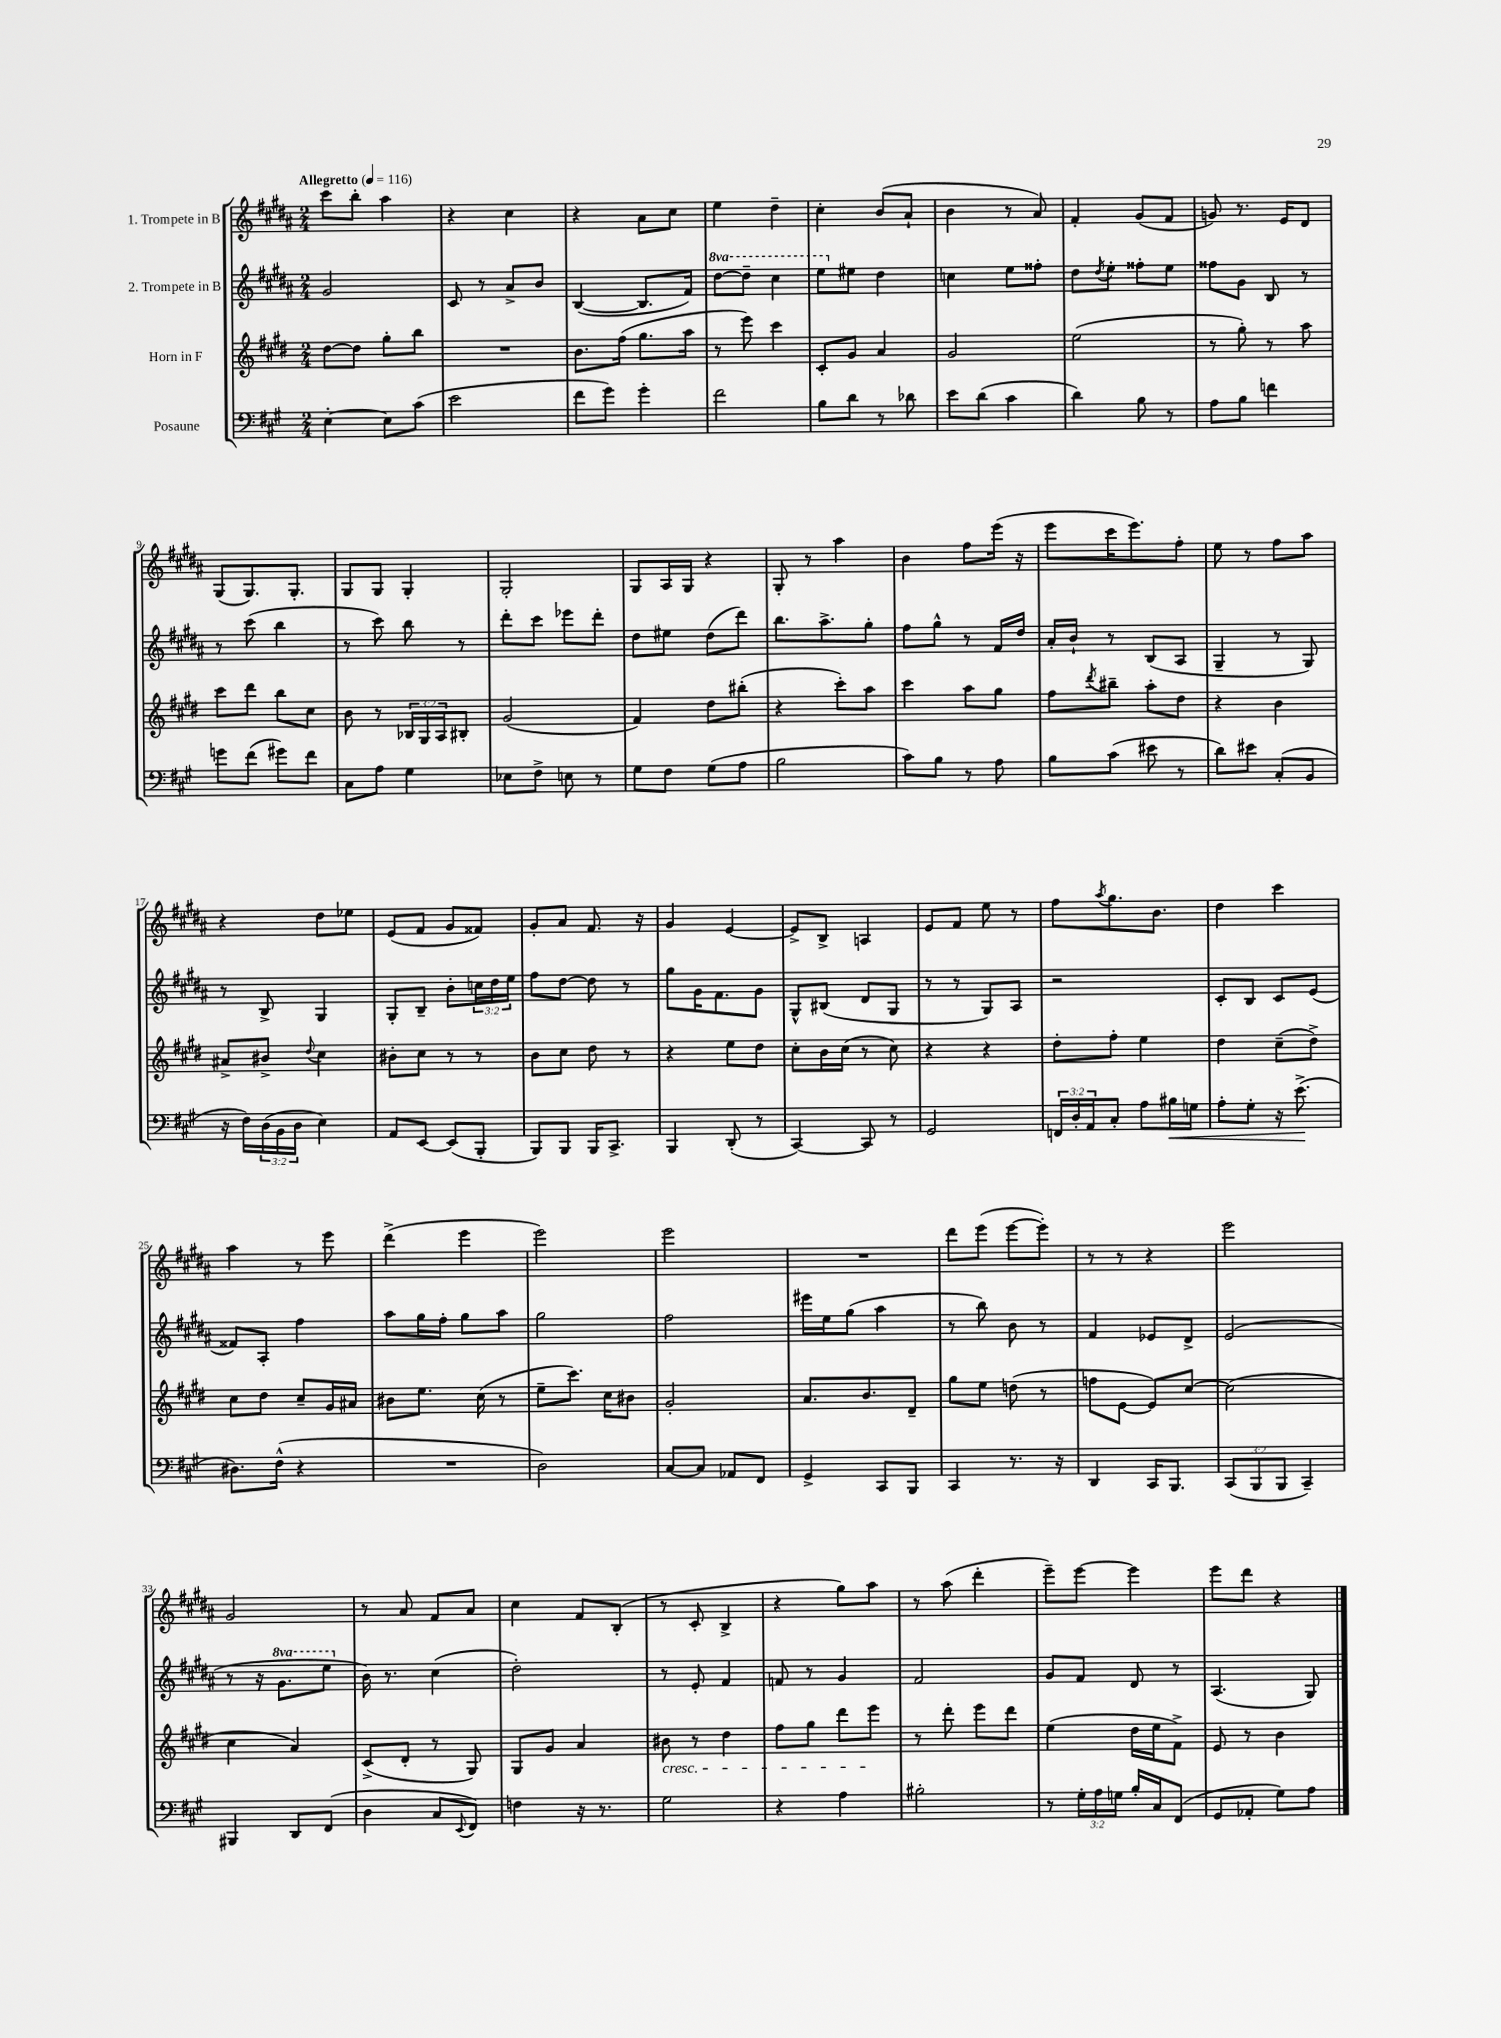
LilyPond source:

<<
\new StaffGroup <<
\new Staff = "s0" \with { instrumentName = "1. Trompete in B" } {
    \clef treble \key b \major \numericTimeSignature \time 2/4 \tempo "Allegretto" 4 = 116
    cis'''8 b''8-. ais''4 |
    r4 cis''4 |
    r4 ais'8 cis''8 |
    e''4 dis''4-- |
    cis''4-. b'8( ais'8-! |
    b'4 r8 ais'8) |
    fis'4-. gis'8( fis'8 |
    g'8) r8. e'16 dis'8 |
    gis8( gis8.) gis8.-. |
    gis8 gis8 gis4-. |
    gis2-. |
    gis8 ais16 gis16 r4 |
    gis8-. r8 ais''4 |
    b'4 fis''8 e'''16( r16 |
    e'''8 cis'''16 e'''8.) fis''8-. |
    e''8 r8 fis''8 ais''8 |
    r4 dis''8 ees''8 |
    e'8( fis'8 gis'8 fisis'8) |
    gis'8-. ais'8 fis'8. r16 |
    gis'4 e'4~ |
    e'8-> b8-> a4 |
    e'8 fis'8 e''8 r8 |
    fis''8 \acciaccatura { ais''8 } gis''8. b'8. |
    dis''4 cis'''4 |
    ais''4 r8 e'''8 |
    dis'''4->( e'''4 |
    e'''2) |
    e'''2 |
    R2 |
    dis'''8 e'''8( e'''8~ e'''8-.) |
    r8 r8 r4 |
    e'''2 |
    gis'2 |
    r8 ais'8 fis'8 ais'8 |
    cis''4 fis'8 b8-.( |
    r8 cis'8-. b4-> |
    r4 gis''8) ais''8 |
    r8 ais''8( dis'''4-. |
    e'''8--) e'''8~ e'''4 |
    e'''8 dis'''8 r4 \bar "|." |
}
\new Staff = "s1" \with { instrumentName = "2. Trompete in B" } {
    \clef treble \key b \major \numericTimeSignature \time 2/4 \override Staff.TupletNumber.text = #tuplet-number::calc-fraction-text \set Staff.ottavationMarkups = #ottavation-simple-ordinals
    gis'2 |
    cis'8 r8 ais'8-> b'8 |
    b4~( b8. fis'16) |
    \ottava #1 dis'''8~ dis'''8-- cis'''4 |
    e'''8 \ottava #0 eis''8 dis''4 |
    c''4 e''8 fisis''8-. |
    dis''8 \acciaccatura { dis''8 } e''8-. fisis''8-. e''8 |
    fisis''8 gis'8 b8 r8 |
    r8 cis'''8( b''4 |
    r8 cis'''8) b''8 r8 |
    dis'''8-. cis'''8 ees'''8 dis'''8-. |
    dis''8 eis''8 dis''8( dis'''8) |
    b''8. ais''8.-> gis''8-. |
    fis''8 gis''8-^ r8 fis'16 dis''16 |
    ais'16-. b'16-! r8 b8( ais8 |
    gis4-- r8 gis8) |
    r8 b8-> gis4 |
    gis8-. b8-- b'8-. \tuplet 3/2 { c''16 dis''16 e''16 } |
    fis''8 dis''8~ dis''8 r8 |
    gis''8 gis'16 fis'8. gis'8 |
    gis8-^ bis8( dis'8 gis8 |
    r8 r8 gis8) ais8 |
    r2 |
    cis'8-. b8 cis'8 e'8( |
    fisis'8) ais8-. fis''4 |
    ais''8 gis''16 fis''16-. gis''8 ais''8 |
    gis''2 |
    fis''2 |
    eis'''16 e''16 gis''8( ais''4 |
    r8 b''8) b'8 r8 |
    fis'4 ees'8 dis'8-> |
    e'2( |
    r8 r16 \ottava #1 gis''8. e'''8 \ottava #0 |
    b'16) r8. cis''4( |
    dis''2-.) |
    r8 e'8-. fis'4 |
    f'8 r8 gis'4 |
    fis'2 |
    gis'8 fis'8 dis'8 r8 |
    ais4.( gis8) \bar "|." |
}
\new Staff = "s2" \with { instrumentName = "Horn in F" } {
    \clef treble \key e \major \numericTimeSignature \time 2/4 \override Staff.TupletNumber.text = #tuplet-number::calc-fraction-text
    dis''8~ dis''8 gis''8-. b''8 |
    R2 |
    b'8. fis''16( gis''8. a''16 |
    r8 e'''8) cis'''4 |
    cis'8-. gis'8 a'4 |
    gis'2 |
    e''2( |
    r8 gis''8-.) r8 a''8 |
    cis'''8 dis'''8 b''8 cis''8 |
    b'8 r8 \tuplet 3/2 { bes16 gis16 a16 } bis8-. |
    gis'2( |
    fis'4) dis''8 bis''8-.( |
    r4 cis'''8-.) a''8 |
    cis'''4 a''8 gis''8 |
    fis''8 \acciaccatura { dis'''8 } bis''8-- a''8-. dis''8 |
    r4 b'4 |
    ais'8-> bis'8-> \appoggiatura { dis''8 } cis''4 |
    bis'8-. cis''8 r8 r8 |
    b'8 cis''8 dis''8 r8 |
    r4 e''8 dis''8 |
    cis''8-. b'16 cis''16( r8 cis''8) |
    r4 r4 |
    dis''8-. fis''8-. e''4 |
    dis''4 cis''8--( dis''8->) |
    cis''8 dis''8 cis''8-- gis'16 ais'16 |
    bis'8 e''8. cis''16( r8 |
    e''8-- cis'''8.) cis''16 bis'8 |
    gis'2-. |
    a'8. b'8. dis'8-- |
    gis''8 e''8 d''8( r8 |
    f''8 e'8~ e'8) cis''8~ |
    cis''2( |
    cis''4 a'4) |
    cis'8->( dis'8-. r8 gis8) |
    gis8 gis'8 a'4 |
    bis'8\cresc r8 dis''4 |
    fis''8 gis''8 dis'''8 e'''8\! |
    r8 dis'''8-. e'''8 dis'''8 |
    e''4( dis''16 e''16 fis'8->) |
    e'8 r8 b'4 \bar "|." |
}
\new Staff = "s3" \with { instrumentName = "Posaune" } {
    \clef bass \key a \major \numericTimeSignature \time 2/4 \override Staff.TupletNumber.text = #tuplet-number::calc-fraction-text
    e4~-. e8 cis'8( |
    e'2 |
    fis'8 gis'8) gis'4-. |
    fis'2 |
    b8 d'8 r8 des'8 |
    e'8 d'8( cis'4 |
    d'4) b8 r8 |
    a8 b8 f'4 |
    g'8 fis'8( gis'8) fis'8 |
    cis8 a8 gis4 |
    ees8 fis8-> e8 r8 |
    gis8 fis8 gis8( a8 |
    b2 |
    cis'8) b8 r8 a8 |
    b8 cis'8( eis'8 r8 |
    d'8) eis'8 cis8-.( b,8 |
    r16 fis16) \tuplet 3/2 { d16( b,16 d16 } e4) |
    a,8 e,8~ e,8( b,,8-. |
    b,,8) b,,8 b,,16 cis,8.-> |
    b,,4 d,8-.( r8 |
    cis,4~) cis,8 r8 |
    gis,2 |
    \tuplet 3/2 { f,16 d16-. a,16 } cis8-. a8 bis16\< g16 |
    a8-. gis8-. r16 e'8.->\!( |
    dis8.) fis16-^( r4 |
    R2 |
    d2) |
    cis8~ cis8 aes,8 fis,8 |
    gis,4-> cis,8 b,,8 |
    cis,4 r8. r16 |
    d,4 cis,16 b,,8. |
    \tuplet 3/2 { cis,8( b,,8 b,,8 } cis,4--) |
    bis,,4 d,8 fis,8( |
    d4 cis8 \appoggiatura { e,8 } fis,8) |
    f4 r16 r8. |
    gis2 |
    r4 a4 |
    bis2-. |
    r8 \tuplet 3/2 { gis16-. a16 g16 } b16-. cis16 fis,8( |
    gis,8 aes,8-. gis8) a8 \bar "|." |
}
>>
>>
